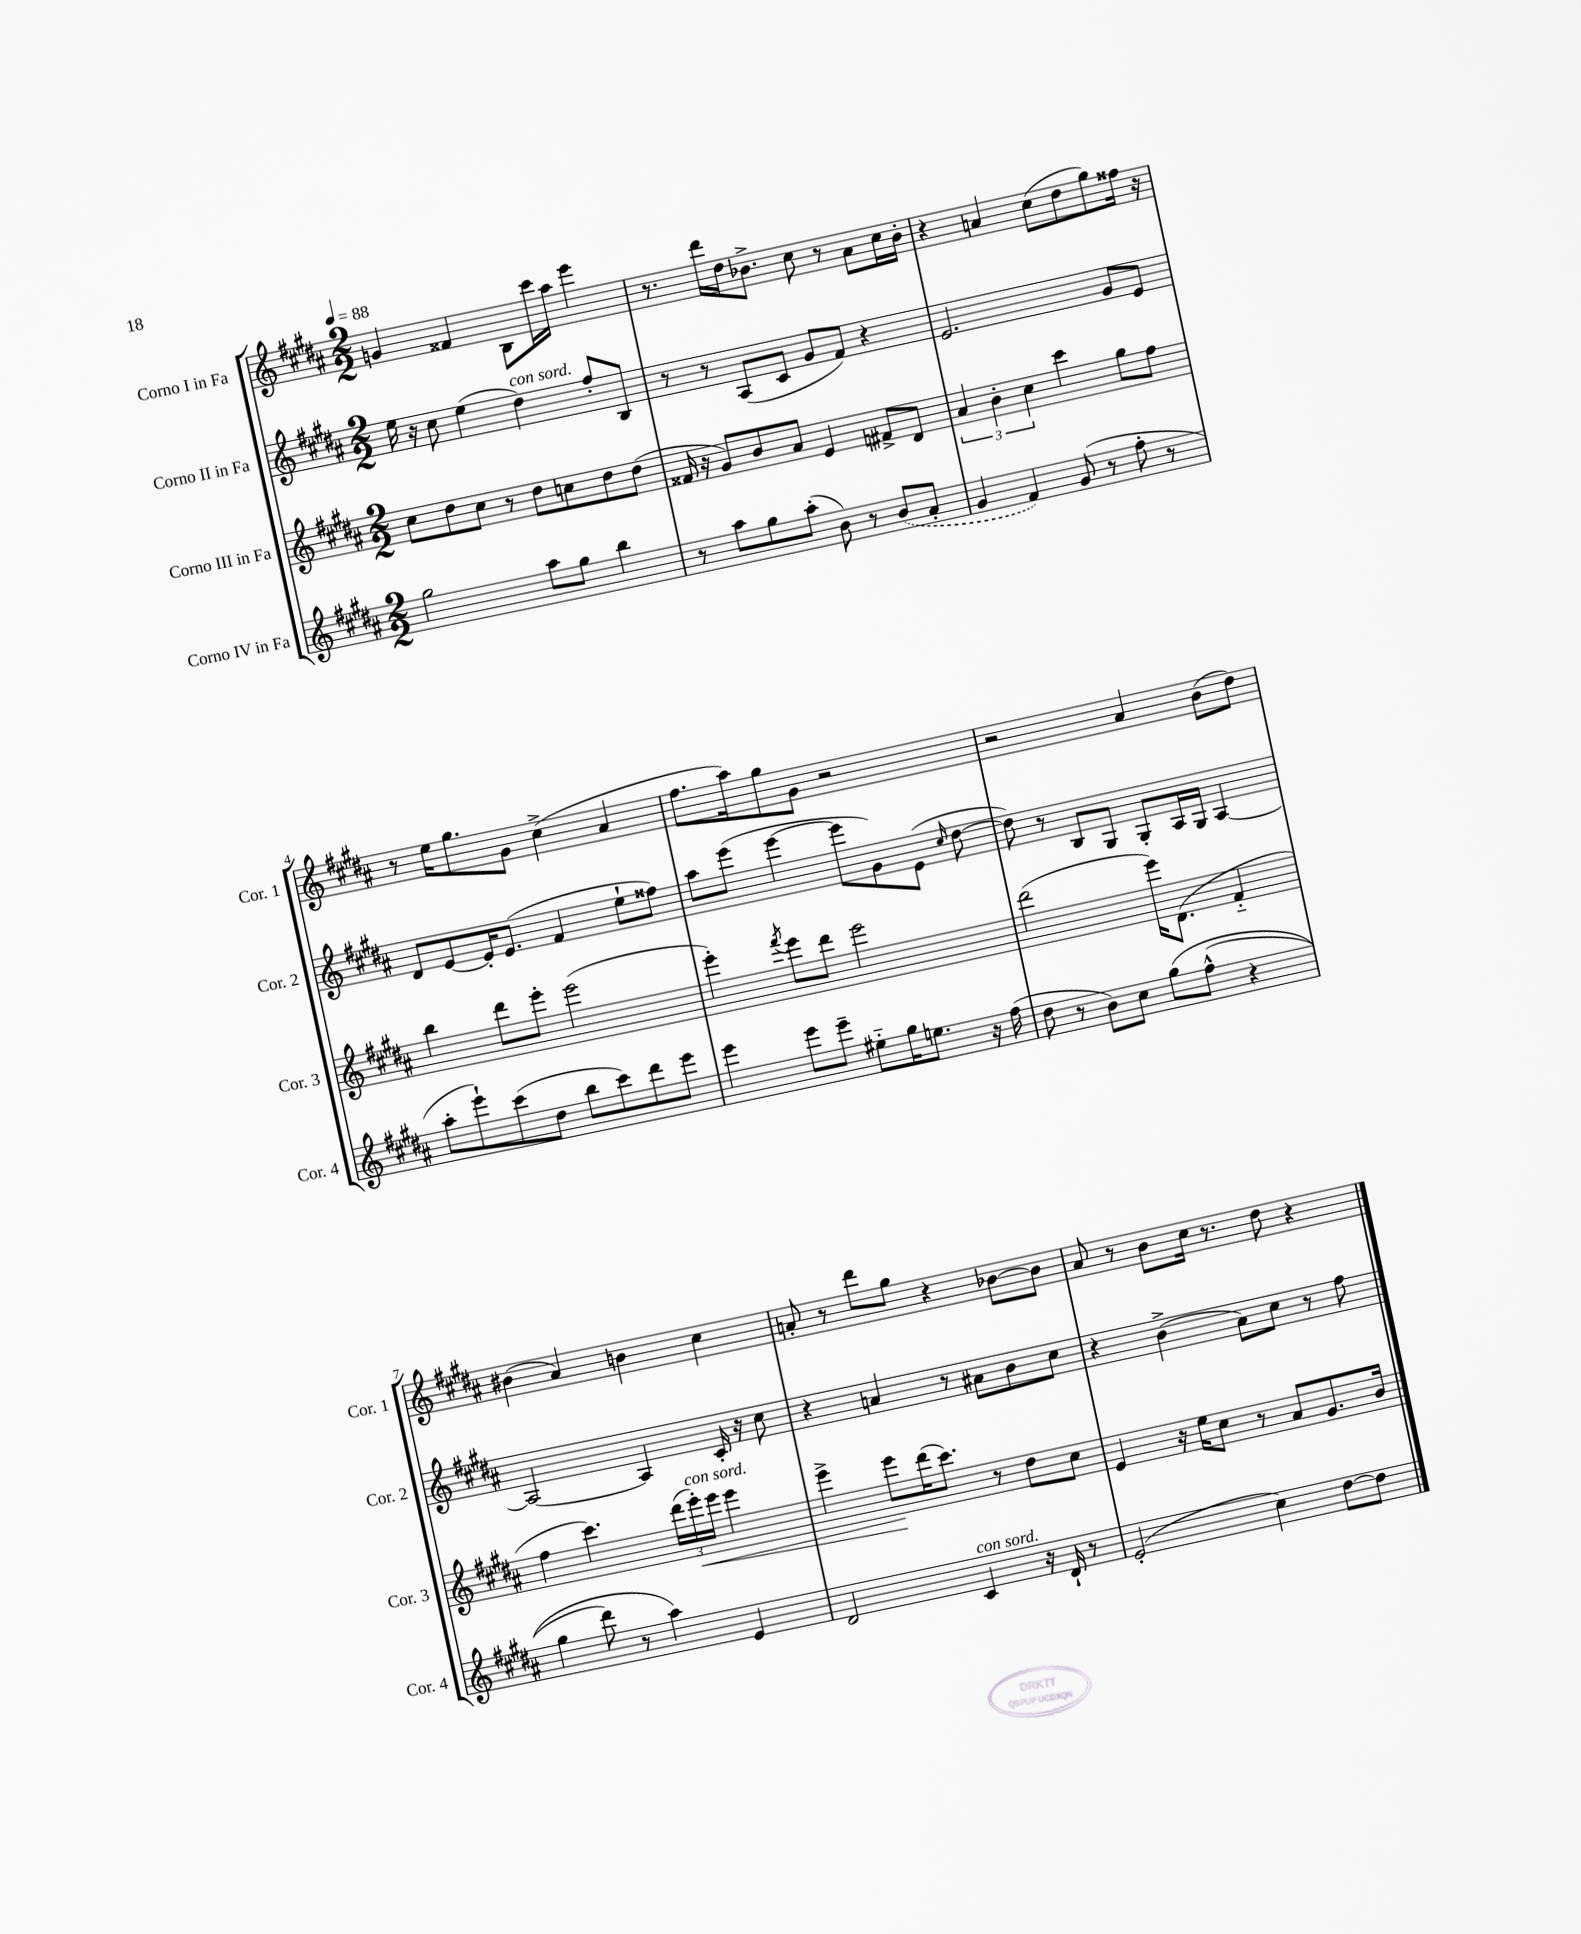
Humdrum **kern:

**kern	**kern	**kern	**kern
*staff4	*staff3	*staff2	*staff1
*clefG2	*clefG2	*clefG2	*clefG2
*k[f#c#g#d#a#]	*k[f#c#g#d#a#]	*k[f#c#g#d#a#]	*k[f#c#g#d#a#]
*M2/2	*M2/2	*M2/2	*M2/2
*MM88	*MM88	*MM88	*MM88
2gg#	8cc#	16ee	4g
.	.	16r	.
.	8dd#	8cc#	.
.	8cc#	(4ee	4f##
.	8r	.	.
8aa#	8dd#	4dd#)	8B
8gg#	8cc	.	16ccc#
.	.	.	16aa#
4bb	8dd#	8ff#'	4eee
.	(8dd#	8B	.
=	=	=	=
8r	16f##	8r	8.r
.	16r	.	.
8aa#	8g#)	8r	.
.	.	.	16ddd#
8gg#	8b	(8A#	16dd#
.	.	.	8.b-^
(8aa#'	8a#	8c#	.
8b)	4e	8g#	8cc#
8r	.	8f#)	8r
(8b	8f#^	4r	8a#
8a#'	8d#	.	16cc#
.	.	.	16b-'
=	=	=	=
4g#	6a#	2.e	4r
.	6b'	.	.
4f#)	.	.	4a
.	6cc#	.	.
(8g#	4ccc#	.	(8cc#
8r	.	.	8dd#
8ff#'	8gg#	8g#	8gg#)
8r	8ff#	8e	16ff##
.	.	.	16r
=	=	=	=
8aa#'	4bb	8d#	8r
8eee`)	.	[8e	16ee
.	.	.	8.gg#
(8ccc#	8ddd#	16e']	.
.	.	(8.e	.
8dd#	8eee'	.	8g#
8bb	(2eee	4f#	(4cc#^
8ccc#)	.	.	.
8ddd#	.	8ee`	4a#
8eee	.	8ff##)	.
=	=	=	=
4eee	4eee')	8aa#	8.ff#
.	.	(8eee	.
.	.	.	16aa#)
.	8qfff#	.	.
8eee	8eee	[4eee	8gg#
8eee~	8ddd#	.	8g#
8ee#'~	2eee	8eee]	2r
16gg#	.	8g#)	.
8.ee	.	.	.
.	.	(8e	.
.	.	16qqcc#	.
16r	.	[8dd#	.
(16ff#	.	.	.
=	=	=	=
8dd#	(2ddd#	8dd#])	2r
8r	.	8r	.
8b)	.	8B	.
8cc#	.	8G#	.
&(8gg#	16eee)	8G#'	4a#
.	(8.d#	.	.
(8ff#^^	.	16A#	.
.	.	16G#	.
4r	4f#'~	[4A#	(8b
.	.	.	8dd#)
=	=	=	=
4gg#	4ff#	2A#_	(4b#
8ddd#)	4.ccc#)	.	4a#)
8r	.	.	.
4aa#&)	.	4A#]	4b
.	(24ddd#	.	.
.	24eee')	.	.
.	24eee	.	.
4e	4eee	16c#'	4cc#
.	.	16r	.
.	.	8cc#	.
=	=	=	=
2d#	4eee^	4r	8a'
.	.	.	8r
.	8eee	4a	8ddd#
.	(16ddd#	.	8gg#
.	8.ccc#)	.	.
4c#	.	8r	4r
.	8r	8a#	.
16r	8dd#	8b	[8b-
16d#`	.	.	.
8r	8cc#	8cc#	8b-]
=	=	=	=
(2e'	4e	4r	8a#
.	.	.	8r
.	16r	(4b^	8b
.	16ee	.	.
.	8cc#	.	16cc#
.	.	.	8.r
4cc#)	8r	8a#)	.
.	8a#	8cc#	8dd#
[8dd#	8.g#	8r	4r
8dd#]	.	8ff#	.
.	16b	.	.
==	==	==	==
*-	*-	*-	*-
